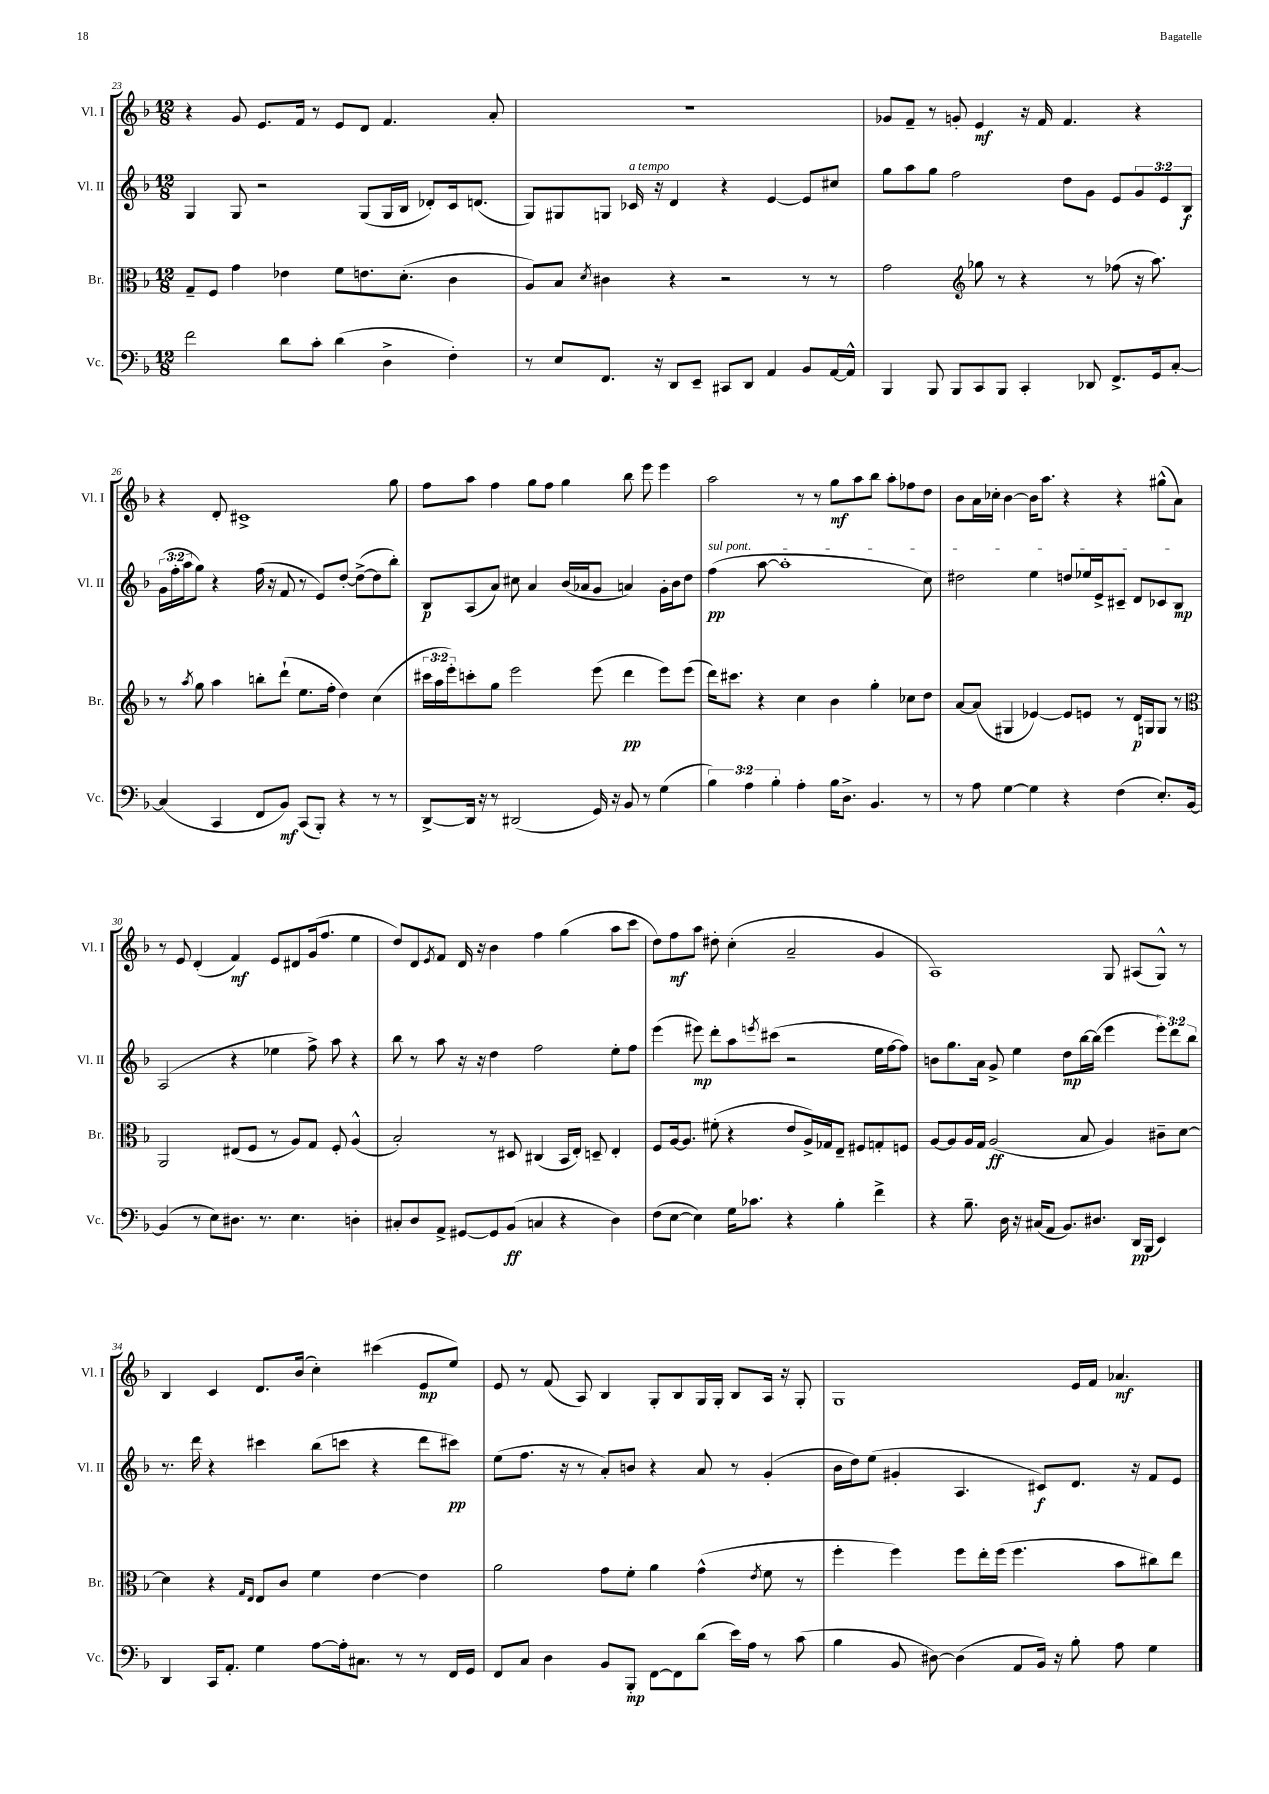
<<
\new StaffGroup <<
\new Staff = "s0" \with { instrumentName = "Vl. I" shortInstrumentName = "Vl. I" } {
    \clef treble \key f \major \numericTimeSignature \time 12/8
    r4 g'8 e'8. f'16 r8 e'8 d'8 f'4. a'8-. |
    R1. |
    ges'8 f'8-- r8 g'8-. e'4\mf r16 f'16 f'4. r4 |
    r4 d'8-. cis'1-> g''8 |
    f''8 a''8 f''4 g''8 f''8 g''4 bes''8 e'''8 e'''4 |
    a''2 r8 r8 g''8\mf a''8 bes''8 a''8-. fes''8 d''8 |
    bes'8 a'16 ces''16-. bes'4~ bes'16 a''8. r4 r4 gis''8-^( a'8) |
    r8 e'8 d'4-.( f'4\mf) e'8 dis'8 g'16( f''8. e''4 |
    d''8) d'8 \acciaccatura { e'8 } f'8 d'16 r16 bes'4 f''4 g''4( a''8 c'''8 |
    d''8) f''8\mf a''8 dis''8-. c''4-.( a'2-- g'4 |
    a1) g8 ais8( g8-^) r8 |
    bes4 c'4 d'8. bes'16( c''4-.) cis'''4( e'8\mp e''8) |
    e'8 r8 f'8( a8) bes4 g8-. bes8 g16 g16-. bes8 a16 r16 g8-. |
    g1 e'16 f'16 aes'4.\mf \bar "|." |
}
\new Staff = "s1" \with { instrumentName = "Vl. II" shortInstrumentName = "Vl. II" } {
    \clef treble \key f \major \numericTimeSignature \time 12/8 \override Staff.TupletNumber.text = #tuplet-number::calc-fraction-text
    g4 g8 r2 g8( g16 bes16 des'8-.) c'16 d'8.( |
    g8) gis8 g8 ces'16^\markup { \italic "a tempo" } r16 d'4 r4 e'4~ e'8 cis''8 |
    g''8 a''8 g''8 f''2 d''8 g'8 e'8 \tuplet 3/2 { g'8 e'8 bes8\f } |
    \tuplet 3/2 { g'16( f''16-. a''16 } g''8) r4 f''16( r16 f'8 r8 e'8) d''8~-. d''8~->( d''8 bes''8-.) |
    bes8\p a8( a'8) cis''8 a'4 bes'16( aes'16 g'8 a'4) g'16-. bes'16 d''8 |
    \once \override TextSpanner.bound-details.left.text = \markup { \italic "sul pont." } f''4\pp\startTextSpan( a''8~ a''1-. c''8) |
    dis''2 e''4 d''8 ees''16 e'16-> cis'8-- d'8 ces'8 bes8\mp\stopTextSpan |
    a2( r4 ees''4 f''8->) a''8 r4 |
    bes''8 r8 a''8 r16 r16 d''4 f''2 e''8-. f''8 |
    e'''4( eis'''8\mp) d'''8-. a''8 \acciaccatura { e'''8 } cis'''8( r2 e''16 f''16~ f''8) |
    b'8 g''8. a'16 g'8-> e''4 d''8\mp bes''16~ bes''16( e'''4 \tuplet 3/2 { e'''8-.) d'''8 bes''8 } |
    r8. d'''16 r4 cis'''4 bes''8( c'''8 r4 d'''8 cis'''8\pp) |
    e''8( f''8. r16 r8 a'8-.) b'8 r4 a'8 r8 g'4-.( |
    bes'16 d''16) e''8( gis'4-. a4. cis'8\f) d'8. r16 f'8 e'8 \bar "|." |
}
\new Staff = "s2" \with { instrumentName = "Br." shortInstrumentName = "Br." } {
    \clef alto \key f \major \numericTimeSignature \time 12/8 \override Staff.TupletNumber.text = #tuplet-number::calc-fraction-text
    g8-- f8 g'4 ees'4 f'8 e'8. d'8.-.( c'4 |
    a8) bes8 \acciaccatura { d'8 } cis'4 r4 r2 r8 r8 |
    g'2 \clef treble ges''8 r8 r4 r8 fes''8( r16 a''8.) |
    r8 \acciaccatura { a''8 } g''8 a''4 b''8-. d'''8-!( e''8. f''16-. d''4) c''4( |
    \tuplet 3/2 { cis'''16 a''16 e'''16-.) } c'''8-. g''8 e'''2 e'''8( d'''4\pp e'''8) e'''8( |
    d'''16) cis'''8. r4 c''4 bes'4 g''4-. ces''8 d''8 |
    a'8~ a'8( gis4 ees'4~) ees'8 e'8 r8 d'16\p g16 g8 r8 |
    \clef alto a,2 eis8( f8 r8 a8) g8 f8-. a4-^( |
    bes2-.) r8 dis8 cis4( bes,16 e16-.) d8-- e4-. |
    f8 a16~ a8. fis'8-.( r4 e'8 a16->) ges16 e8-- fis8 g8-. f8 |
    a8~ a8 a16 g16 a2\ff( bes8 a4) cis'8-- d'8~ |
    d'4 r4 \grace { g16 e16 } e8 c'8 f'4 e'4~ e'4 |
    a'2 g'8 f'8-. a'4 g'4-^( \acciaccatura { e'8 } f'8 r8 |
    f''4-. f''4) f''8 e''16-. f''16( f''4. bes'8 cis''8) e''8 \bar "|." |
}
\new Staff = "s3" \with { instrumentName = "Vc." shortInstrumentName = "Vc." } {
    \clef bass \key f \major \numericTimeSignature \time 12/8 \override Staff.TupletNumber.text = #tuplet-number::calc-fraction-text
    f'2 d'8 c'8-. d'4( d4-> f4-.) |
    r8 e8 f,8. r16 d,8 e,8-- cis,8 d,8 a,4 bes,8 a,16~ a,16-^ |
    bes,,4 bes,,8 bes,,8 c,8 bes,,8 c,4-. des,8 f,8.-> g,16 c8~-. |
    c4( c,4 f,8 bes,8\mf) c,8( bes,,8-.) r4 r8 r8 |
    d,8~-> d,16 r16 r8 dis,2( g,16) r16 bes,8 r8 g4( |
    \tuplet 3/2 { bes4) a4 bes4-. } a4-. bes16 d8.-> bes,4. r8 |
    r8 a8 g4~ g4 r4 f4( e8.-.) bes,16~ |
    bes,4( r8 e8) dis8. r8. e4. d4-. |
    cis8-. d8 a,8-> gis,8~ gis,8 bes,8\ff( c4 r4 d4) |
    f8( e8~ e4) g16 ces'8. r4 bes4-. f'4-> |
    r4 bes8.-- d16 r16 cis16( a,8 bes,8.) dis8. d,16\pp bes,,16( e,4) |
    d,4 c,16 a,8.-. g4 a8~ a16-. cis8. r8 r8 f,16 g,16 |
    f,8 c8 d4 bes,8 bes,,8-.\mp f,8~ f,8 d'8( e'16) a16 r8 c'8( |
    bes4 bes,8 dis8~) dis4( a,8 bes,16) r16 bes8-. a8 g4 \bar "|." |
}
>>
>>
\layout { \context { \Score currentBarNumber = #23 } }
